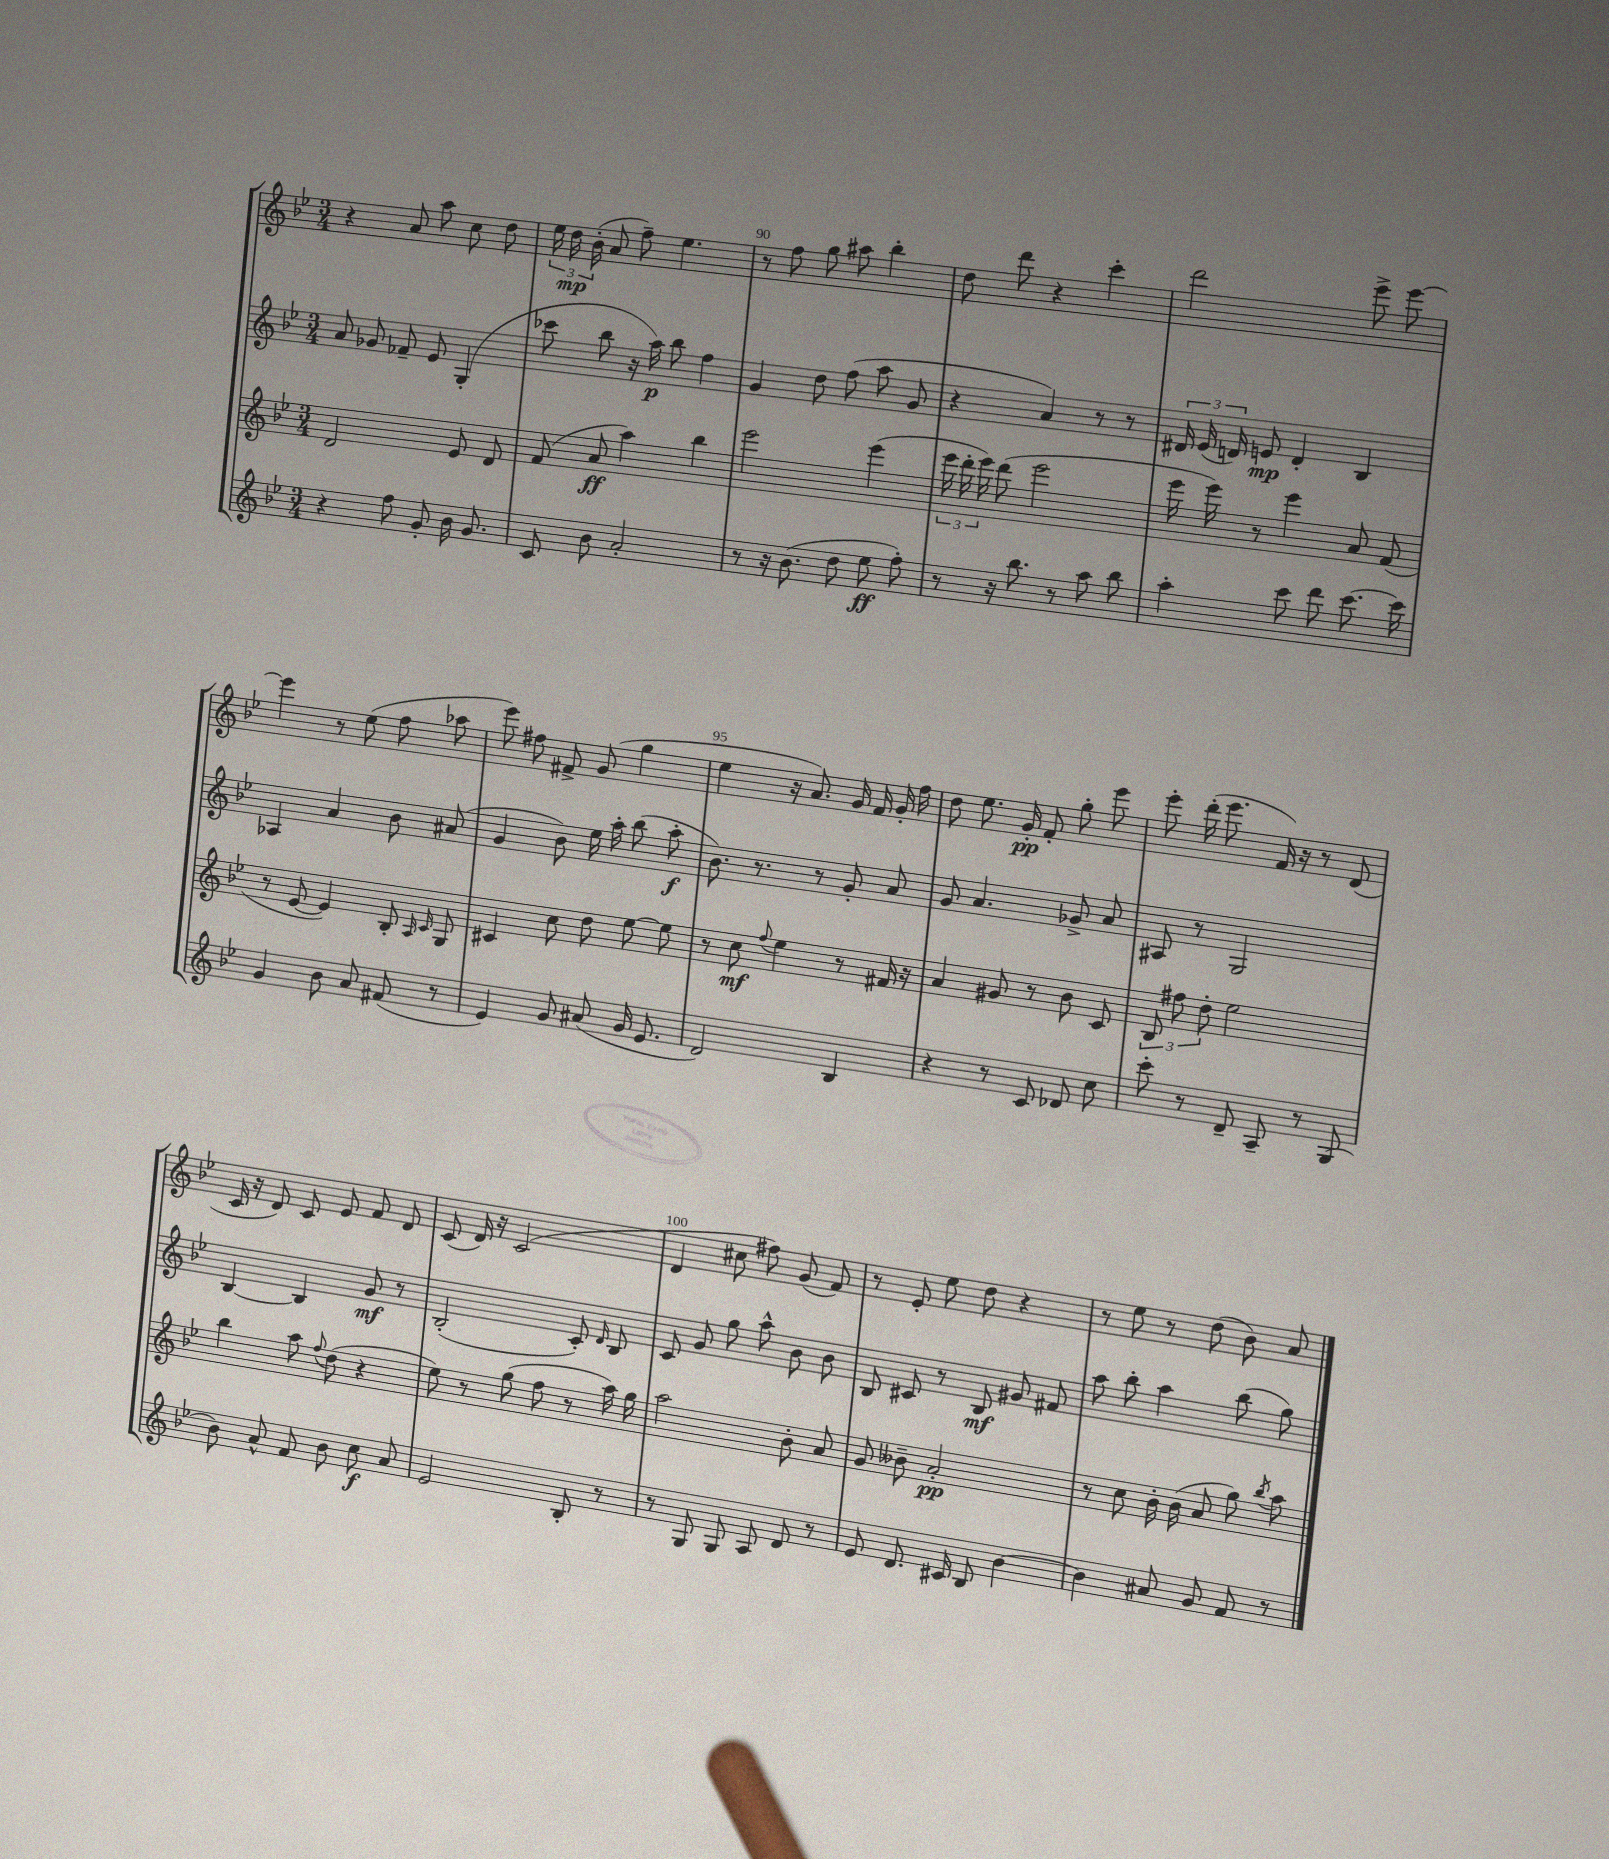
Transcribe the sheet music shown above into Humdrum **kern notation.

**kern	**kern	**kern	**kern
*staff4	*staff3	*staff2	*staff1
*clefG2	*clefG2	*clefG2	*clefG2
*k[b-e-]	*k[b-e-]	*k[b-e-]	*k[b-e-]
*M3/4	*M3/4	*M3/4	*M3/4
4r	2d/	8a/	4r
.	.	8g-/	.
8ff\	.	8f-~/	8a/
8g'/	.	8e-/	8aa\
16b-\	8e-/	(4G'/	8cc\
8.g/	.	.	.
.	8d/	.	8dd\
=	=	=	=
8c/	(8f/	8ccc-\	24ee-\
.	.	.	24dd\
.	.	.	(24b-'\
8b-\	8a/	8bb-\	8a/
2a'/	4aa\)	16r	8ff~\)
.	.	16aa\)	.
.	.	8bb-\	4.ee-\
.	4bb-\	4ff\	.
=	=	=	=
8r	2eee-\	4g/	8r
16r	.	.	8ff\
(8.b-\	.	.	.
.	.	8dd\	8gg\
8dd\	.	(8ff\	8aa#\
8ee-\	(4eee-\	8aa\	4bb-'\
8ff'\)	.	8g/	.
=	=	=	=
8r	24eee-\	4r	8dd\
.	24ddd'\	.	.
.	24eee-\)	.	.
16r	(8ddd\	.	8ddd\
8.bb-\	.	.	.
.	2eee-\	4a/)	4r
8r	.	.	.
8aa\	.	8r	4ccc'\
8bb-\	.	8r	.
=	=	=	=
4aa'\	16eee-\	24d#/	2ddd\
.	.	(24e-/	.
.	16eee-\)	.	.
.	.	24d/)	.
.	8r	8e/	.
8ccc\	4eee-\	4d'/	.
8ddd\	.	.	.
[8.ccc\	8a/	4B-/	8eee-^\
.	(8f/	.	[8eee-\
16ccc\]	.	.	.
=	=	=	=
4g/	8r	4A-/	4eee-\]
.	[8e-/	.	.
8b-\	4e-/])	4a/	8r
8a/	.	.	(8ee-\
(8f#/	8B-'/	8b-\	8ff\
.	16qqA/	.	.
.	16qqc/	.	.
8r	8G/	(8a#/	8aa-\
=	=	=	=
4e-/)	4c#/	4g/	8eee-\)
.	.	.	8ff#\
8g/	8cc\	8b-\)	8f#^/
(8a#/	8dd\	16ee-\	(8g/
.	.	16aa'\	.
16g/	[8ee-\	(8bb-\	4gg\
8.e-/	.	.	.
.	8ee-\]	8aa'\	.
=	=	=	=
2d/)	8r	8.b-\)	4ee-\
.	8cc\	.	.
.	.	8.r	.
.	8qqff/	.	.
.	4ee-\	.	16r
.	.	.	8.a/)
.	.	8r	.
4B-/	8r	8g'/	16g/
.	.	.	16f/
.	16f#/	8a/	16g'/
.	16r	.	16ff\
=	=	=	=
4r	4a/	8g/	8dd\
.	.	4.a/	8.ee-\
8r	8g#/	.	.
.	.	.	16g'/
8c/	8r	.	8f'/
8d-/	8b-\	8g-^/	8gg'\
8cc\	8c/	8a/	8eee-\
=	=	=	=
8ccc'\	12B-/	8A#/	8eee-'\
.	12ff#\	.	.
8r	.	8r	(16ddd'\
.	12dd'\	.	.
.	.	.	8.eee-\
8d~/	2ee-\	2G/	.
8A~/	.	.	16f/)
.	.	.	16r
8r	.	.	8r
(8G/	.	.	(8d/
=	=	=	=
8b-\)	4bb-\	[4B-/	16c/
.	.	.	16r
8a^^/	.	.	8d/)
8f/	8aa\	4B-/]	8c/
.	8qqff/	.	.
8b-\	(8dd\	.	8e-/
8cc\	4r	8g/	8f/
8a/	.	8r	8d/
=	=	=	=
2e-/	8ee-\)	(2B-'/	(8c/
.	8r	.	16d/)
.	.	.	16r
.	(8gg\	.	(2c/
.	8ff\	.	.
8B-'/	8r	8c'/)	.
.	.	16qqd/	.
8r	16aa\)	8B-/	.
.	16gg\	.	.
=	=	=	=
8r	2aa\	8c/	4d/
8G/	.	8g/	.
8G/	.	8gg\	8cc#\
8A/	.	8aa^^\	8ff#\)
8d/	8b-'\	8b-\	(8g/
8r	8a/	8b-\	8f/)
=	=	=	=
8e-/	8g/	8B-/	8r
8.d/	8b--~\	8c#/	8e-'/
.	2a'/	8r	8ee-\
16c#/	.	.	.
8B-/	.	8B-/	8dd\
[4b-\	.	8g#/	4r
.	.	8f#/	.
=	=	=	=
4b-\]	8r	8aa\	8r
.	8cc\	8bb-'\	8ee-\
8a#/	16b-'\	4aa\	8r
.	(16b-\	.	.
8g/	8a/	.	(8dd\
8f/	8gg\)	(8bb-\	8b-\)
.	8qbb-/	.	.
8r	8aa\	8gg\)	8a/
==	==	==	==
*-	*-	*-	*-
